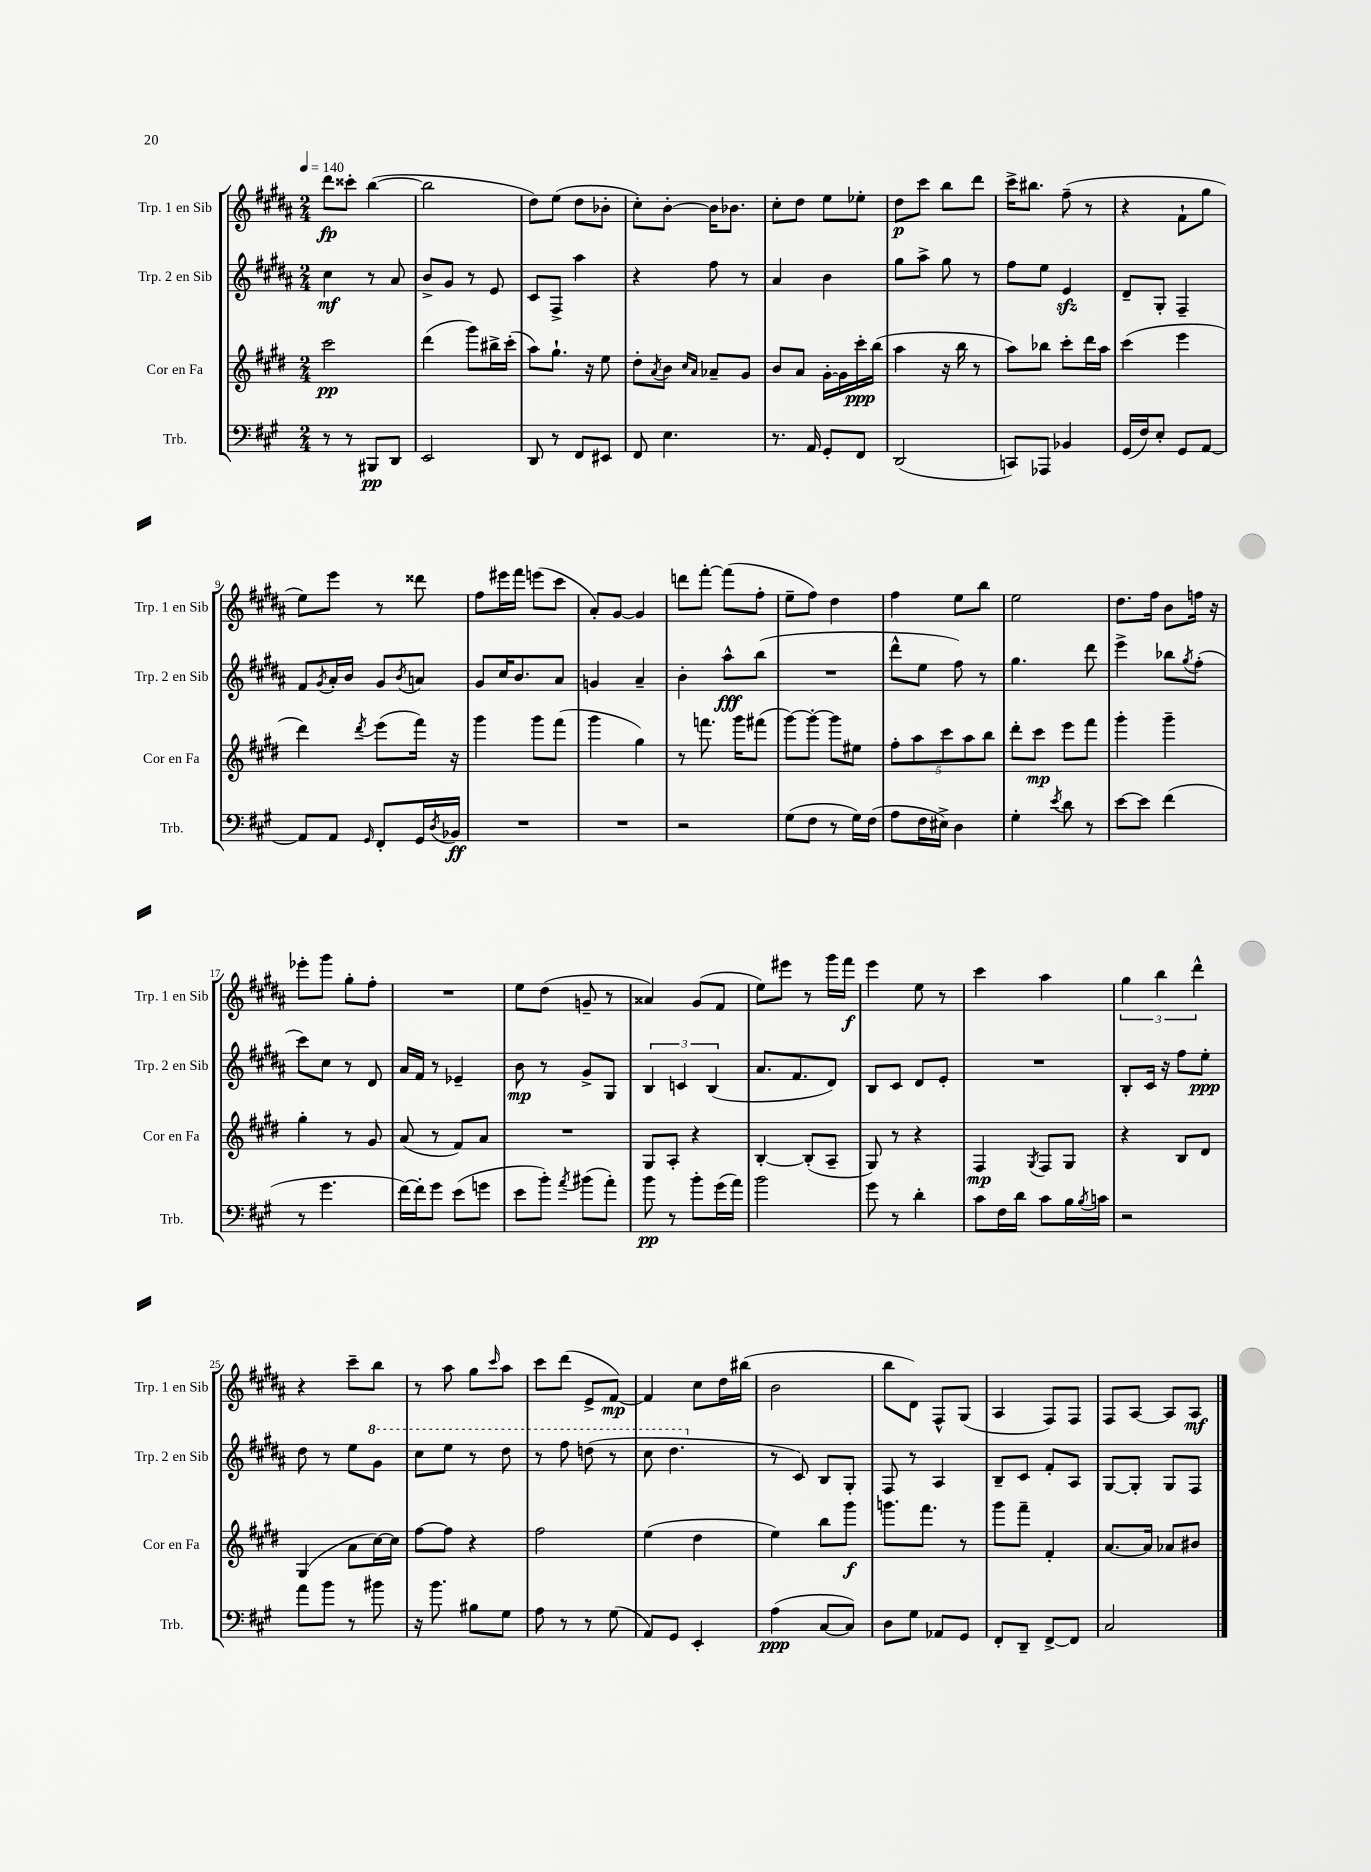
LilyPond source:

<<
\new StaffGroup <<
\new Staff = "s0" \with { instrumentName = "Trp. 1 en Sib" shortInstrumentName = "Trp. 1 en Sib" } {
    \clef treble \key b \major \numericTimeSignature \time 2/4 \tempo 4 = 140
    dis'''8\fp cisis'''8-. b''4~( |
    b''2 |
    dis''8) e''8( dis''8 bes'8-. |
    cis''8-.) b'8~-. b'16 bes'8. |
    cis''8-. dis''8 e''8 ees''8-. |
    dis''8\p cis'''8 b''8 dis'''8 |
    cis'''16-> bis''8. fis''8--( r8 |
    r4 fis'8-! gis''8 |
    e''8) e'''8 r8 disis'''8 |
    fis''8 eis'''16 fis'''16 e'''8( cis'''8 |
    ais'8-.) gis'8~ gis'4 |
    d'''8 fis'''8~-. fis'''8( fis''8-. |
    e''8-- fis''8) dis''4 |
    fis''4 e''8 b''8 |
    e''2 |
    dis''8. fis''16 b'8 f''16 r16 |
    ees'''8-. gis'''8 gis''8-. fis''8-. |
    R2 |
    e''8 dis''8( g'8-- r8 |
    aisis'4) gis'8( fis'8 |
    e''8) eis'''8 r8 gis'''16 fis'''16\f |
    e'''4 e''8 r8 |
    cis'''4 ais''4 |
    \tuplet 3/2 { gis''4 b''4 dis'''4-^ } |
    r4 cis'''8-- b''8 |
    r8 ais''8 gis''8 \grace { cis'''16 } ais''8 |
    cis'''8 dis'''8( e'8-> fis'8~\mp) |
    fis'4 cis''8 dis''16 bis''16( |
    b'2 |
    b''8 dis'8) fis8-^ gis8( |
    ais4 fis8) fis8 |
    fis8 ais8~ ais8 ais8\mf \bar "|." |
}
\new Staff = "s1" \with { instrumentName = "Trp. 2 en Sib" shortInstrumentName = "Trp. 2 en Sib" } {
    \clef treble \key b \major \numericTimeSignature \time 2/4
    cis''4\mf r8 ais'8 |
    b'8-> gis'8 r8 e'8 |
    cis'8 fis8-> ais''4 |
    r4 fis''8 r8 |
    ais'4 b'4 |
    gis''8 ais''8-> gis''8 r8 |
    fis''8 e''8 e'4\sfz |
    dis'8-- gis8-. fis4-- |
    fis'8 \acciaccatura { gis'8 } ais'16-. b'16 gis'8 \acciaccatura { b'8 } a'8 |
    gis'8 cis''16 b'8. ais'8 |
    g'4 ais'4-- |
    b'4-. ais''8-^\fff b''8( |
    R2 |
    dis'''8-^ e''8 fis''8) r8 |
    gis''4. dis'''8 |
    e'''4-> bes''8 \acciaccatura { gis''8 } fis''8-.( |
    cis'''8) cis''8 r8 dis'8 |
    ais'16 fis'16 r8 ees'4-- |
    b'8\mp r8 gis'8-> gis8 |
    \tuplet 3/2 { b4 c'4 b4( } |
    ais'8. fis'8. dis'8) |
    b8 cis'8 dis'8 e'8-. |
    R2 |
    b8-. cis'16 r16 fis''8 e''8-.\ppp |
    dis''8 r8 e''8 \ottava #1 gis''8 |
    cis'''8 e'''8 r8 dis'''8 |
    r8 fis'''8 d'''8( r8 |
    cis'''8 dis'''4. \ottava #0 |
    r8 cis'8) b8 gis8-. |
    fis8 r8 ais4 |
    b8-- cis'8 fis'8-. ais8 |
    gis8~ gis8-. gis8 fis8 \bar "|." |
}
\new Staff = "s2" \with { instrumentName = "Cor en Fa" shortInstrumentName = "Cor en Fa" } {
    \clef treble \key e \major \numericTimeSignature \time 2/4
    cis'''2\pp |
    dis'''4( gis'''8) bis''16-> cis'''16-.( |
    a''8) gis''8.-! r16 e''8 |
    dis''8-. \acciaccatura { a'8 } b'8 \grace { cis''16 a'16 } aes'8-- gis'8 |
    b'8 a'8 gis'16~-. gis'16 cis'''16-.\ppp b''16( |
    a''4 r16 b''16 r8 |
    a''8) bes''8 cis'''8-. dis'''16 a''16 |
    cis'''4( e'''4 |
    dis'''4) \acciaccatura { dis'''8 } e'''8( fis'''16) r16 |
    gis'''4 gis'''8 fis'''8( |
    gis'''4 gis''4) |
    r8 f'''8. gis'''16 fis'''8( |
    gis'''8~) gis'''8~-. gis'''8 eis''8 |
    \tuplet 5/4 { fis''8-. a''8 cis'''8 a''8 b''8 } |
    dis'''8-. cis'''8\mp e'''8 fis'''8 |
    gis'''4-. gis'''4-- |
    gis''4-. r8 gis'8 |
    a'8( r8 fis'8) a'8 |
    R2 |
    gis8 a8-. r4 |
    b4~-. b8-.( a8-- |
    gis8) r8 r4 |
    fis4\mp \acciaccatura { gis8 } fis8 gis8 |
    r4 b8 dis'8 |
    gis4( a'8 cis''16~) cis''16 |
    fis''8~ fis''8 r4 |
    fis''2 |
    e''4( dis''4 |
    e''4) b''8 gis'''8\f |
    g'''8. fis'''8. r8 |
    gis'''8 fis'''8-- fis'4-. |
    a'8.~ a'16 aes'8 bis'8 \bar "|." |
}
\new Staff = "s3" \with { instrumentName = "Trb." shortInstrumentName = "Trb." } {
    \clef bass \key a \major \numericTimeSignature \time 2/4
    r8 r8 bis,,8\pp d,8 |
    e,2 |
    d,8 r8 fis,8 eis,8 |
    fis,8 e4. |
    r8. a,16 gis,8-. fis,8 |
    d,2( |
    c,8) aes,,8 bes,4 |
    gis,16( fis16) e8-. gis,8 a,8~ |
    a,8 a,8 \grace { gis,16 } fis,8-. gis,16 \acciaccatura { d8 } bes,16\ff |
    R2 |
    R2 |
    r2 |
    gis8( fis8 r8 gis16) fis16( |
    a8 fis16 eis16->) d4 |
    gis4-. \acciaccatura { e'8 } d'8 r8 |
    e'8~ e'8 fis'4( |
    r8 gis'4. |
    fis'16~) fis'16-. gis'8 e'8( g'8 |
    e'8 b'8-.) \acciaccatura { a'8 } bis'8( a'8-.) |
    b'8\pp r8 b'8-. gis'16( a'16) |
    b'2 |
    gis'8 r8 d'4-. |
    cis'8 fis16 d'16 cis'8 b16 \acciaccatura { b8 } c'16 |
    r2 |
    a'8 b'8 r8 bis'8 |
    r16 b'8. bis8 gis8 |
    a8 r8 r8 gis8( |
    a,8) gis,8 e,4-. |
    a4\ppp( cis8~ cis8) |
    d8 gis8 aes,8 gis,8 |
    fis,8-. d,8-- fis,8~-> fis,8 |
    cis2 \bar "|." |
}
>>
>>
